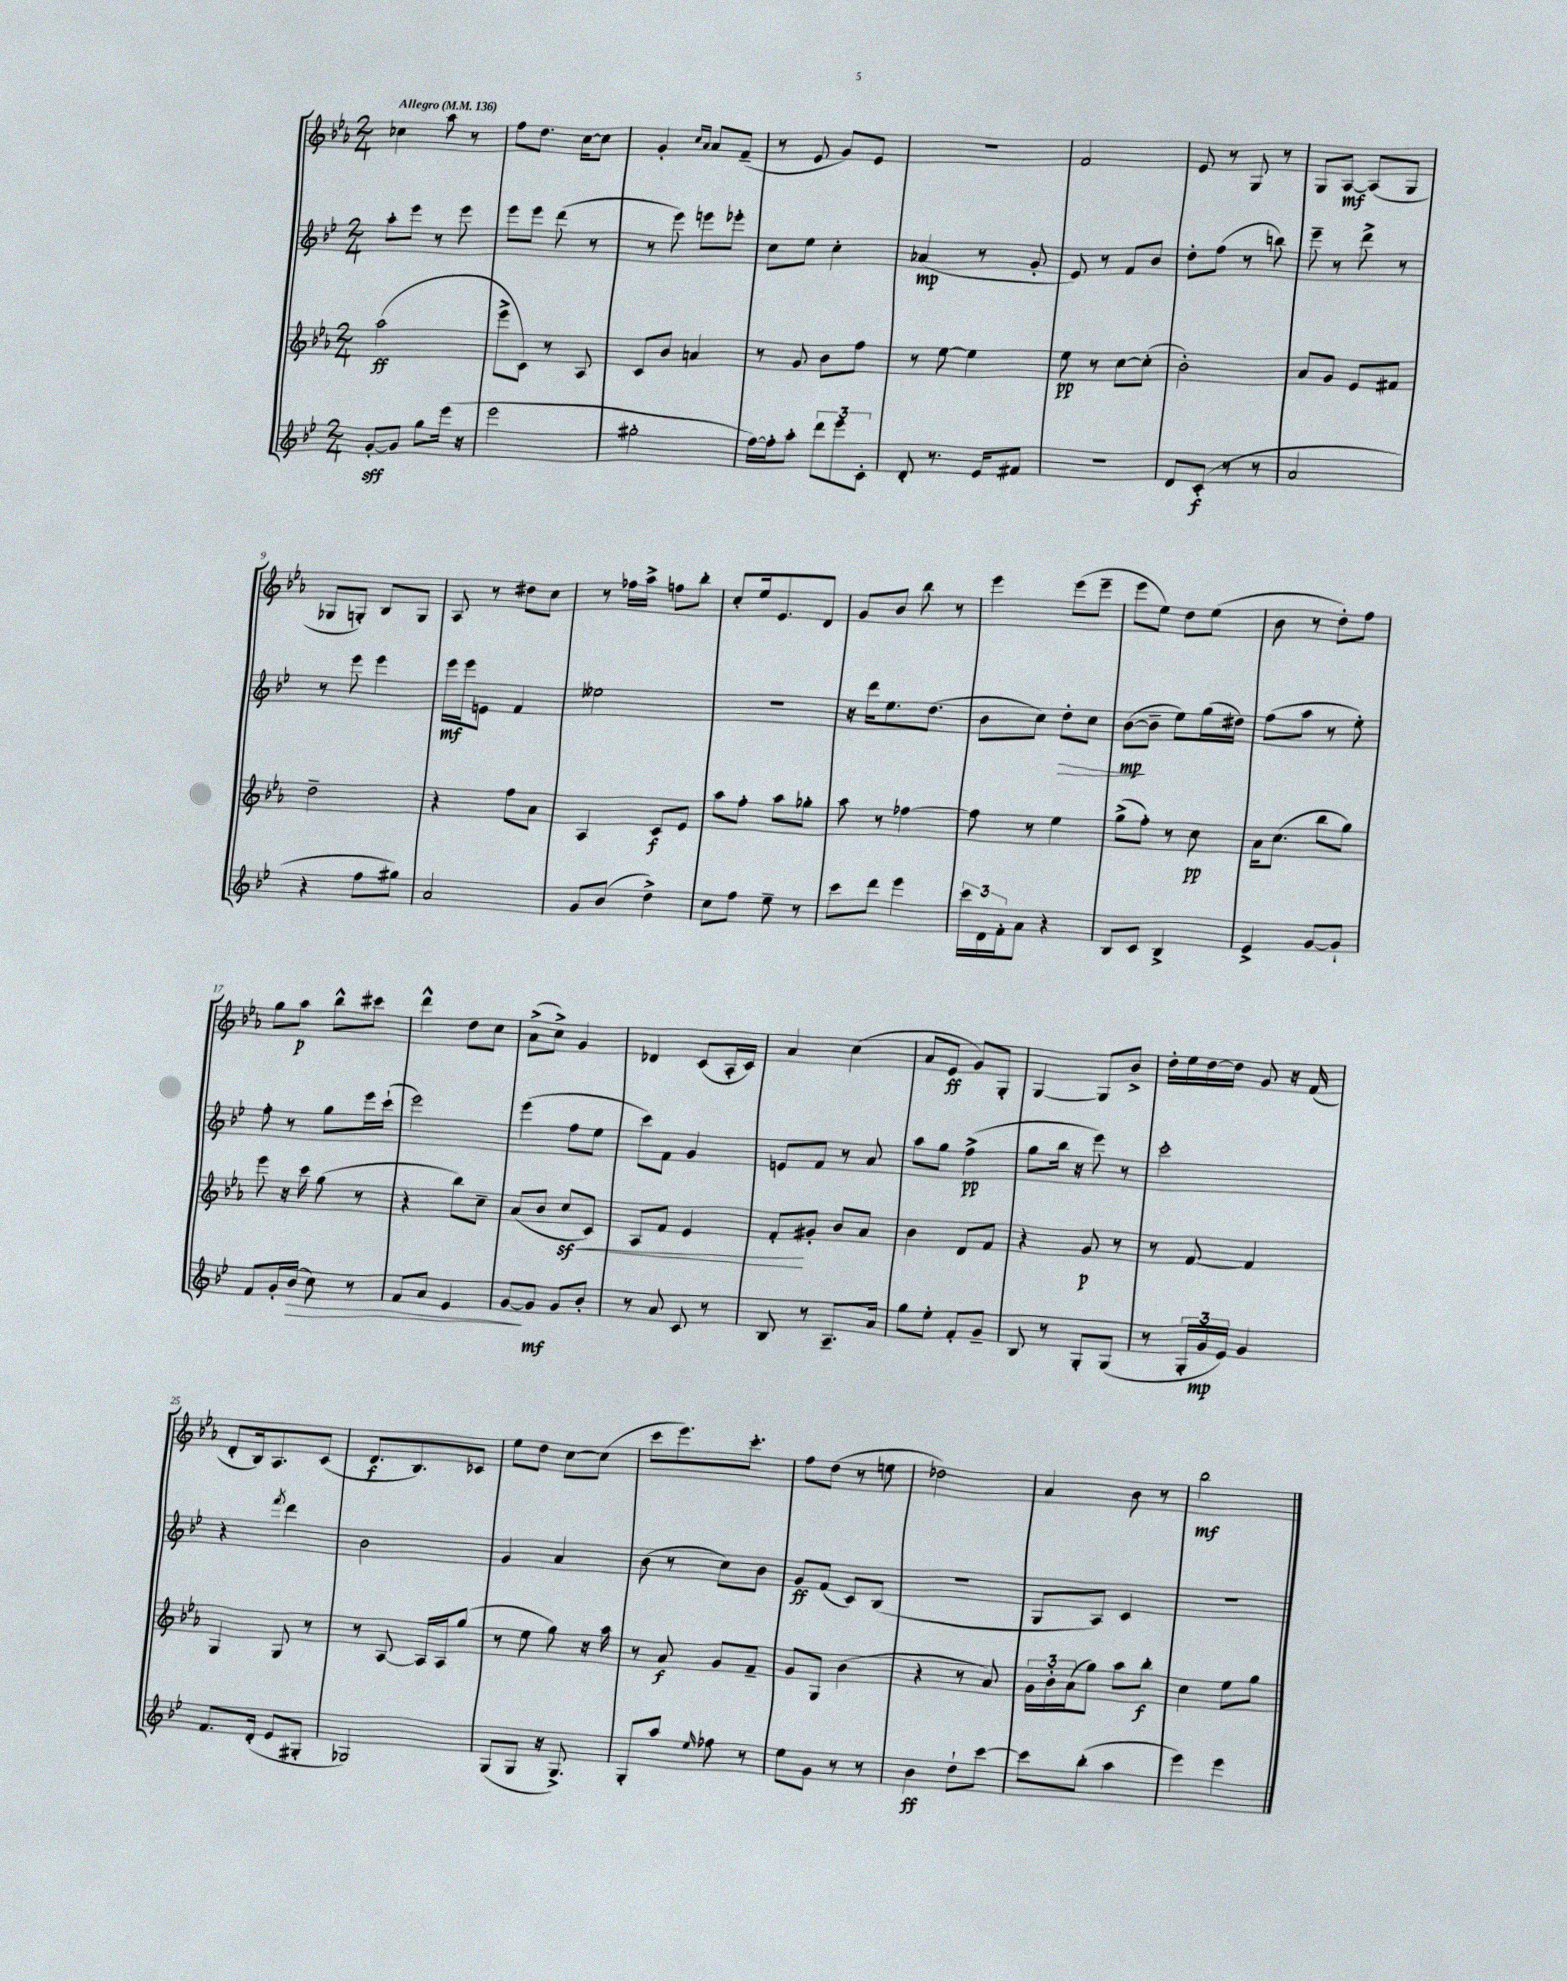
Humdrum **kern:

**kern	**kern	**kern	**kern
*staff4	*staff3	*staff2	*staff1
*clefG2	*clefG2	*clefG2	*clefG2
*k[b-e-]	*k[b-e-a-]	*k[b-e-]	*k[b-e-a-]
*M2/4	*M2/4	*M2/4	*M2/4
*MM136	*MM136	*MM136	*MM136
[8g'	(2aa-	8aa'	4cc-
8g]	.	8eee-	.
8gg	.	8r	8aa-
(16eee-	.	8eee-	8r
16r	.	.	.
=	=	=	=
2eee-	8eee-^	8eee-	8ff
.	8c)	8eee-	8.dd
.	8r	(8ddd	.
.	.	.	[16cc
.	8A-	8r	8cc]
=	=	=	=
2gg#'	8c	8r	4g'
.	8b-	8eee-)	.
.	.	.	16qqcc
.	.	.	16qqa-
.	4a	8eee	8a-
.	.	8eee-'	(8f~
=	=	=	=
[16ff)	8r	8cc	8r
16ff']	.	.	.
8aa'	8g	8ee-	8e-
12ddd	8b-	4cc'	8g)
12eee-	.	.	.
.	8ff	.	8e-
12c'	.	.	.
=	=	=	=
8d'	8r	(4a-	2r
8.r	[8ee-	.	.
.	4ee-]	8r	.
16e-	.	.	.
8f#	.	8g'	.
=	=	=	=
2r	8ee-	8e-)	2f
.	8r	8r	.
.	[8cc	8f	.
.	(8cc']	8b-	.
=	=	=	=
8d	2b-')	8dd'	8e-
(8c'	.	(8ff	8r
8r	.	8r	8G
8r	.	8bb)	8r
=	=	=	=
2a	8a-	8eee-~	8G
.	8g	8r	[8A-
.	8e-	8ddd^	(8A-]
.	8f#	8r	8G
=	=	=	=
4r	2dd~	8r	8G-
.	.	8eee-	8G')
8ff	.	4eee-	8B-
8gg#)	.	.	8G
=	=	=	=
2a	4r	16eee-	8A-
.	.	16eee-	.
.	.	8e	8r
.	8ff	4f	8dd#
.	8a-	.	8cc
=	=	=	=
8g	4A-	2ee--	8r
(8b-	.	.	16ff-
.	.	.	16aa-^
4dd^)	8c	.	8ff
.	8e-	.	8bb-'
=	=	=	=
8cc	8aa-	2r	8cc'
8ff	8ff'	.	16ee-
.	.	.	8.e-
8ee-~	8aa-	.	.
8r	8gg-'	.	8d
=	=	=	=
8ccc	8aa-	16r	8g
.	.	16ddd	.
8ddd	8r	8.ee-	8b-
4eee-	[4ff-	.	8bb-
.	.	(8.dd	.
.	.	.	8r
=	=	=	=
24ccc	8ff-]	8b-	4eee-
24d	.	.	.
24f'	.	.	.
8a	8r	8cc)	.
4r	4ee-	8dd'	(8eee-
.	.	8cc	8eee-~
=	=	=	=
8B-	(8gg^	([8b-	8eee-
8c	8ff')	8b-~]	8ee-)
4B-^	8r	8ee-)	8dd
.	8cc	(16gg	(8ee-
.	.	16dd#)	.
=	=	=	=
4e-^	16a-	(8ff	8b-
.	(8.cc	.	.
.	.	8aa	8r
[8g	8bb-	8r	8dd')
8g`]	8gg)	8ee-')	8ff
=	=	=	=
8f	8eee-	8ff'	8gg
16g'	16r	8r	8aa-
(16b-	16ccc	.	.
8cc)	(8gg	8gg	8bb-^^
8r	8r	16eee-	8ccc#
.	.	(16ccc`	.
=	=	=	=
8f	4r	2eee-)	4ddd^^
8a	.	.	.
4e-	8bb-)	.	8dd
.	8cc~	.	8cc
=	=	=	=
[8g	(8a-	(4eee-	(8a-^
8g]	8b-	.	8cc^)
8g	8cc	8ff	4g
8b-'	8c)	8ee-	.
=	=	=	=
8r	8A-	8ccc)	4d-
8a	8f	8f	.
8c	4e-	4g	(8c
8r	.	.	16A-'
.	.	.	16c)
=	=	=	=
8B-	8f'	8e	4a-
8r	8g#'	8f	.
8.A~	8b-	8r	(4cc
.	8a-	8a	.
16a	.	.	.
=	=	=	=
8gg	4b-	8aa	8a-
8ee-'	.	8gg	8e-
8f'	8d	(4ff^	8g)
8g~	8f	.	8G'
=	=	=	=
8B-	4r	8gg	[4G
8r	.	16bb-	.
.	.	16r	.
8G'	8g	8eee-)	8G]
(8G	8r	8r	8b-^
=	=	=	=
8r	8r	2ccc'	16dd'
.	.	.	16ee-
24G'	[8f	.	[16dd
24g	.	.	.
.	.	.	16dd]
24e-)	.	.	.
4g	4f]	.	8g
.	.	.	16r
.	.	.	(16f
=	=	=	=
8.f	4G	4r	8d'
.	.	.	16B-)
(16d'	.	.	8.A-
.	.	8qfff	.
8e-	8G	4ddd	.
8G#'	8r	.	(8c
=	=	=	=
2G-)	8r	2b-	8.d
.	[8A-	.	.
.	.	.	8.B-)
.	16A-]	.	.
.	16A-	.	.
.	(8gg	.	8c-
=	=	=	=
(8G	8r	4g	8ee-
8G	8ee-	.	8dd
16r	8gg)	4a	[8cc
8.G^)	.	.	.
.	16r	.	(8cc]
.	16aa-	.	.
=	=	=	=
8G'	8r	(8b-	8ccc
8aa	8a-	8r	8.eee-)
16qqee-	.	.	.
8ff-	8g	8cc)	.
.	.	.	8.ccc'
8r	8f~	8b-	.
=	=	=	=
8ee-	8g	8g	8ff
8g	8G	(8f	(8dd
8r	(4b-	8c)	8r
8r	.	(8B-	8ee
=	=	=	=
4b-	4r	2r	2dd-)
8dd`	8r	.	.
[8ccc	8a-)	.	.
=	=	=	=
8ccc]	24g	8G	4a-
.	24b-'	.	.
.	(24a-	.	.
(8bb-'	8gg)	8A)	.
4aa	8aa-	4c	8b-
.	8bb-'	.	8r
=	=	=	=
4eee-)	4cc	2r	2bb-
4eee-	8ee-	.	.
.	8gg	.	.
==	==	==	==
*-	*-	*-	*-
